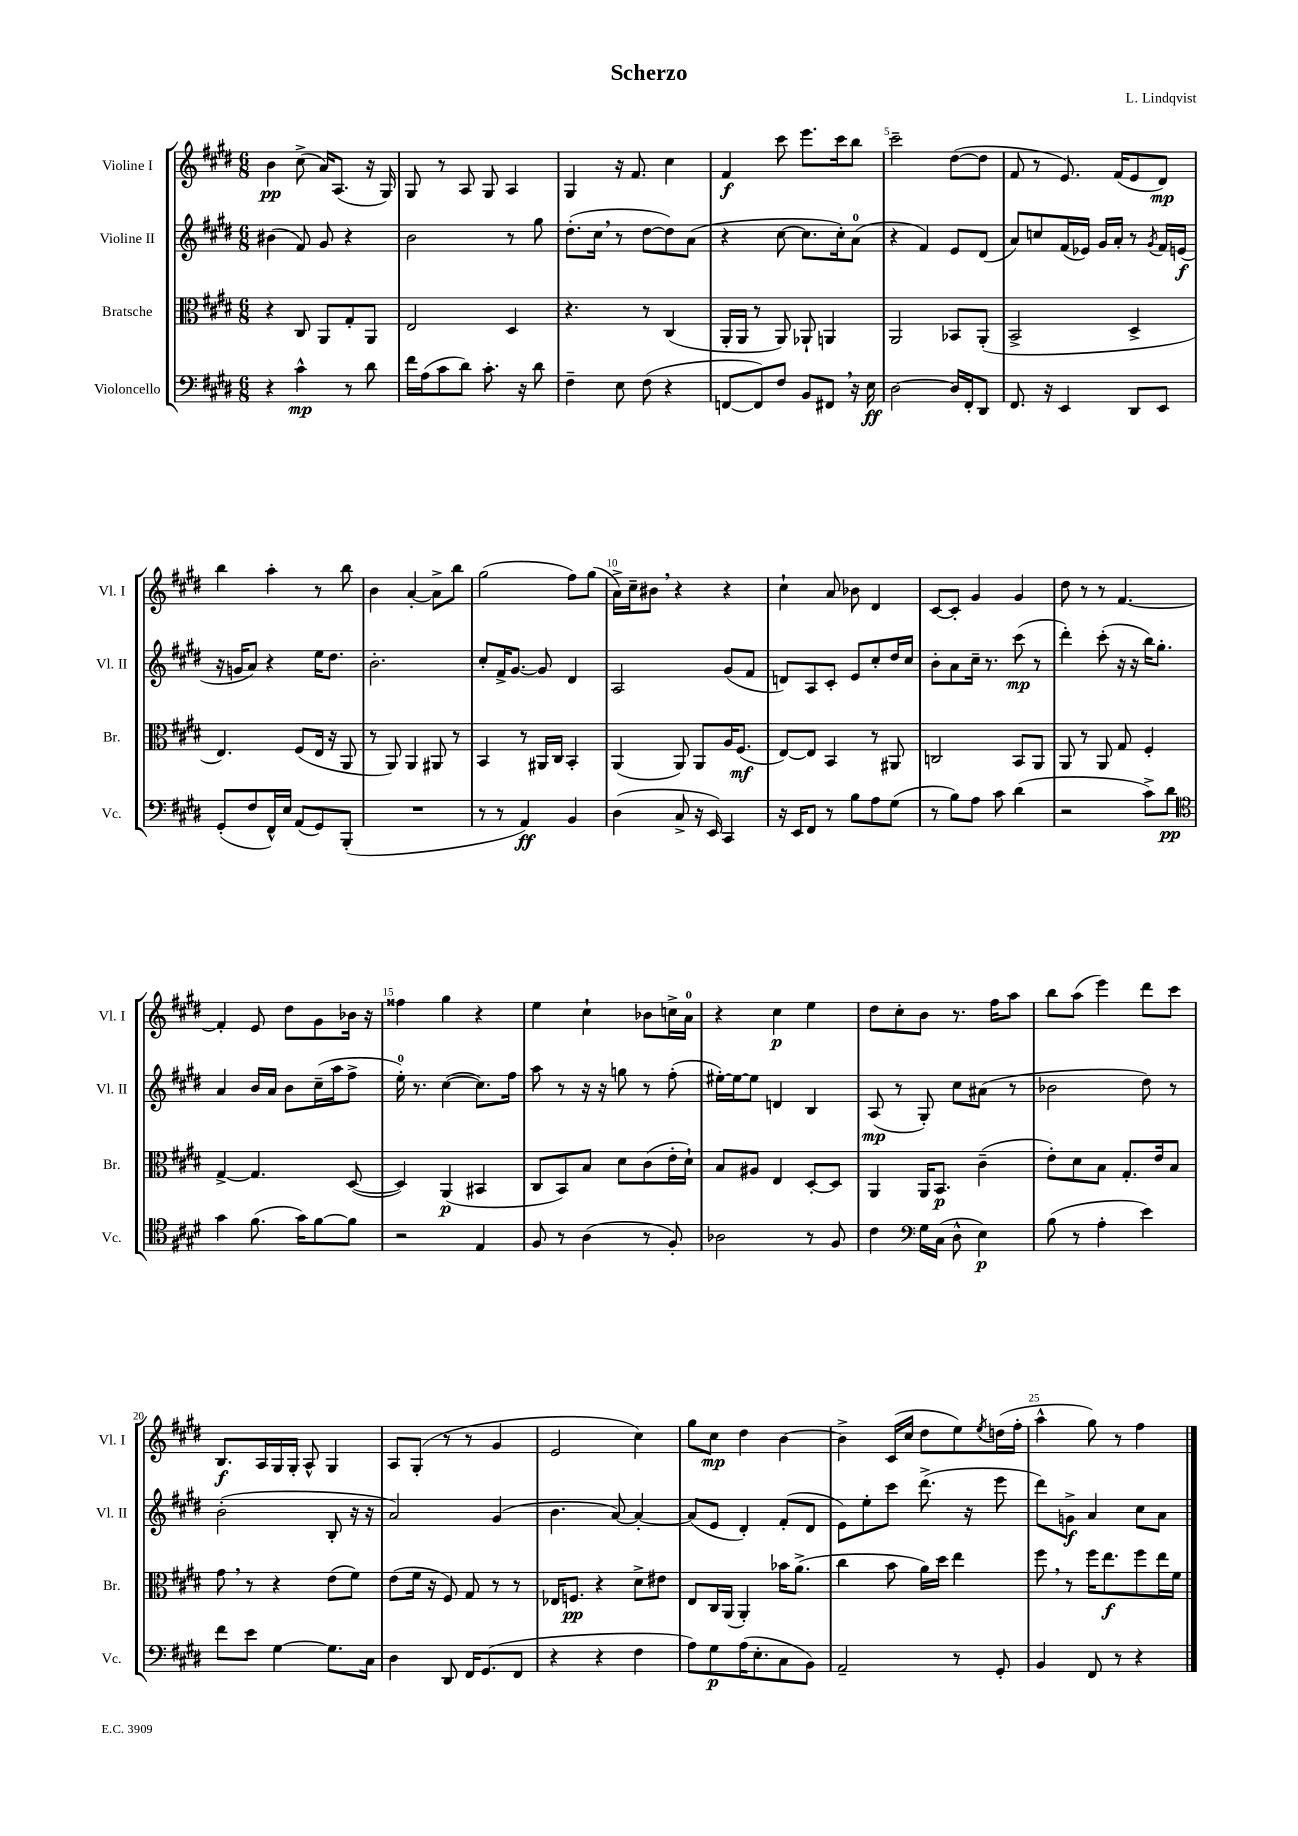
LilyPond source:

\header { title = "Scherzo" composer = "L. Lindqvist" }
<<
\new StaffGroup <<
\new Staff = "s0" \with { instrumentName = "Violine I" shortInstrumentName = "Vl. I" } {
    \clef treble \key e \major \numericTimeSignature \time 6/8
    b'4\pp cis''8->( a'16) a8.( r16 gis16) |
    gis8 r8 a8 gis8 a4 |
    gis4 r16 fis'8. cis''4 |
    fis'4\f cis'''8 e'''8. cis'''16 b''8 |
    cis'''2-- dis''8~( dis''8 |
    fis'8 r8 e'8.) fis'16( e'8 dis'8\mp) |
    b''4 a''4-. r8 b''8 |
    b'4 a'4~-. a'8-> b''8 |
    gis''2( fis''8) gis''8( |
    a'16->) cis''16-- bis'8 \breathe r4 r4 |
    cis''4-! a'8 bes'8 dis'4 |
    cis'8~ cis'8-. gis'4 gis'4 |
    dis''8 r8 r8 fis'4.~ |
    fis'4-. e'8 dis''8 gis'8 bes'16 r16 |
    fisis''4 gis''4 r4 |
    e''4 cis''4-! bes'8 c''16-> a'16-0 |
    r4 cis''4\p e''4 |
    dis''8 cis''8-. b'8 r8. fis''16 a''8 |
    b''8 a''8( e'''4) dis'''8 cis'''8 |
    b8.\f a16 gis16 gis16-. a8-^ gis4 |
    a8 gis8-.( r8 r8 gis'4 |
    e'2 cis''4) |
    gis''8 cis''8\mp dis''4 b'4~ |
    b'4-> cis'16( cis''16 dis''8 e''8) \acciaccatura { e''8 } d''16( fis''16-. |
    a''4-^ gis''8) r8 fis''4 \bar "|." |
}
\new Staff = "s1" \with { instrumentName = "Violine II" shortInstrumentName = "Vl. II" } {
    \clef treble \key e \major \numericTimeSignature \time 6/8
    bis'4( fis'8) gis'8 r4 |
    b'2 r8 gis''8 |
    dis''8.-.( cis''16 \breathe r8 dis''8~ dis''8) a'8( |
    r4 cis''8~ cis''8. cis''16-.) a'8-0( |
    r4 fis'4) e'8 dis'8( |
    a'8) c''8 fis'16( ees'16) gis'16 a'16-. r8 \acciaccatura { gis'8 } fis'16 e'16\f( |
    r16 g'16 a'8) r4 e''16 dis''8. |
    b'2.-. |
    cis''8-. fis'16-> gis'8.~ gis'8 dis'4 |
    a2 gis'8( fis'8 |
    d'8) a8 cis'8-. e'8 cis''8-. dis''16 cis''16 |
    b'8-. a'8 cis''16-- r8. cis'''8\mp( r8 |
    dis'''4-.) cis'''8-.( r16 r16 b''16) gis''8.-. |
    a'4 b'16 a'16 b'8 cis''16--( a''16 fis''8-> |
    e''16-0-.) r8. cis''4~( cis''8.) fis''16 |
    a''8 r8 r16 r16 g''8 r8 fis''8-.( |
    eis''16~-.) eis''16~ eis''8 d'4 b4 |
    a8\mp( r8 gis8-.) cis''8 ais'8( r8 |
    bes'2 dis''8) r8 |
    b'2-.( b8-. r16 r16 |
    a'2) gis'4( |
    b'4. a'8~) a'4~-. |
    a'8( e'8 dis'4-.) fis'8-.( dis'8 |
    e'8) e''8-. cis'''8 dis'''8.->( r16 e'''8 |
    dis'''8) g'8->\f a'4 cis''8 a'8 \bar "|." |
}
\new Staff = "s2" \with { instrumentName = "Bratsche" shortInstrumentName = "Br." } {
    \clef alto \key e \major \numericTimeSignature \time 6/8
    r4 cis8 a,8 gis8-. a,8 |
    e2 dis4 |
    r4. r8 cis4( |
    a,16-. a,16 r8 a,8) aes,8-! a,4 |
    a,2 bes,8 a,8-.( |
    b,2-> dis4-> |
    e4.) fis8( e16 r16 a,8 |
    r8 a,8) a,4 ais,8 r8 |
    b,4 r8 ais,16 cis16 b,4-. |
    a,4( a,8) a,8 a16 fis8.\mf( |
    e8~) e8 b,4 r8 ais,8 |
    c2 b,8 a,8 |
    a,8 r8 a,8 gis8 fis4-. |
    gis4~-> gis4. dis8~( |
    dis4) a,4\p( bis,4 |
    cis8 b,8) b8 dis'8 cis'8( e'16-. dis'16-!) |
    b8 ais8 e4 dis8~-. dis8 |
    a,4 a,16 b,8.\p cis'4--( |
    e'8-.) dis'8 b8 gis8.-. e'16 b8 |
    gis'8 \breathe r8 r4 e'8( fis'8) |
    e'8( fis'16 r16 fis8) gis8 r8 r8 |
    ees16 f8.\pp r4 dis'8-> eis'8 |
    e8 cis16 a,16( a,4-.) bes'16 a'8.->( |
    cis''4 b'8 a'16) dis''16 e''4 |
    fis''8 \breathe r8 fis''16 e''8.\f fis''8 e''16 fis'16 \bar "|." |
}
\new Staff = "s3" \with { instrumentName = "Violoncello" shortInstrumentName = "Vc." } {
    \clef bass \key e \major \numericTimeSignature \time 6/8
    r4 cis'4-^\mp r8 dis'8 |
    fis'16 a16( cis'8 dis'8) cis'8.-. r16 dis'8 |
    fis4-- e8 fis8( r4 |
    f,8~ f,8) fis8 b,8 fis,8 \breathe r16 e16\ff |
    dis2~ dis16 fis,16-. dis,8 |
    fis,8. r16 e,4 dis,8 e,8 |
    gis,8-.( fis8 fis,16-^) e16 a,8( gis,8) b,,8-.( |
    R2. |
    r8 r8 a,4\ff) b,4 |
    dis4( cis8-> r16 e,16) cis,4 |
    r16 e,16 fis,8 r8 b8 a8 gis8( |
    r8 b8) a8 cis'8 dis'4( |
    r2 cis'8->) dis'8\pp |
    \clef tenor gis'4 fis'8.( gis'16) fis'8~ fis'8 |
    r2 e4 |
    fis8 r8 a4( r8 fis8-.) |
    aes2 r8 fis8 |
    cis'4 \clef bass gis16 cis16( dis8-^ e4\p) |
    b8( r8 a4-. e'4) |
    fis'8 e'8 gis4~ gis8. cis16 |
    dis4 dis,8 fis,16 gis,8.( fis,8 |
    r4 r4 fis4 |
    a8) gis8\p a16( e8.-. cis8 b,8) |
    a,2-- r8 gis,8-. |
    b,4 fis,8 r8 r4 \bar "|." |
}
>>
>>
\layout { \context { \Score \override BarNumber.break-visibility = ##(#f #t #t) barNumberVisibility = #(every-nth-bar-number-visible 5) } }
